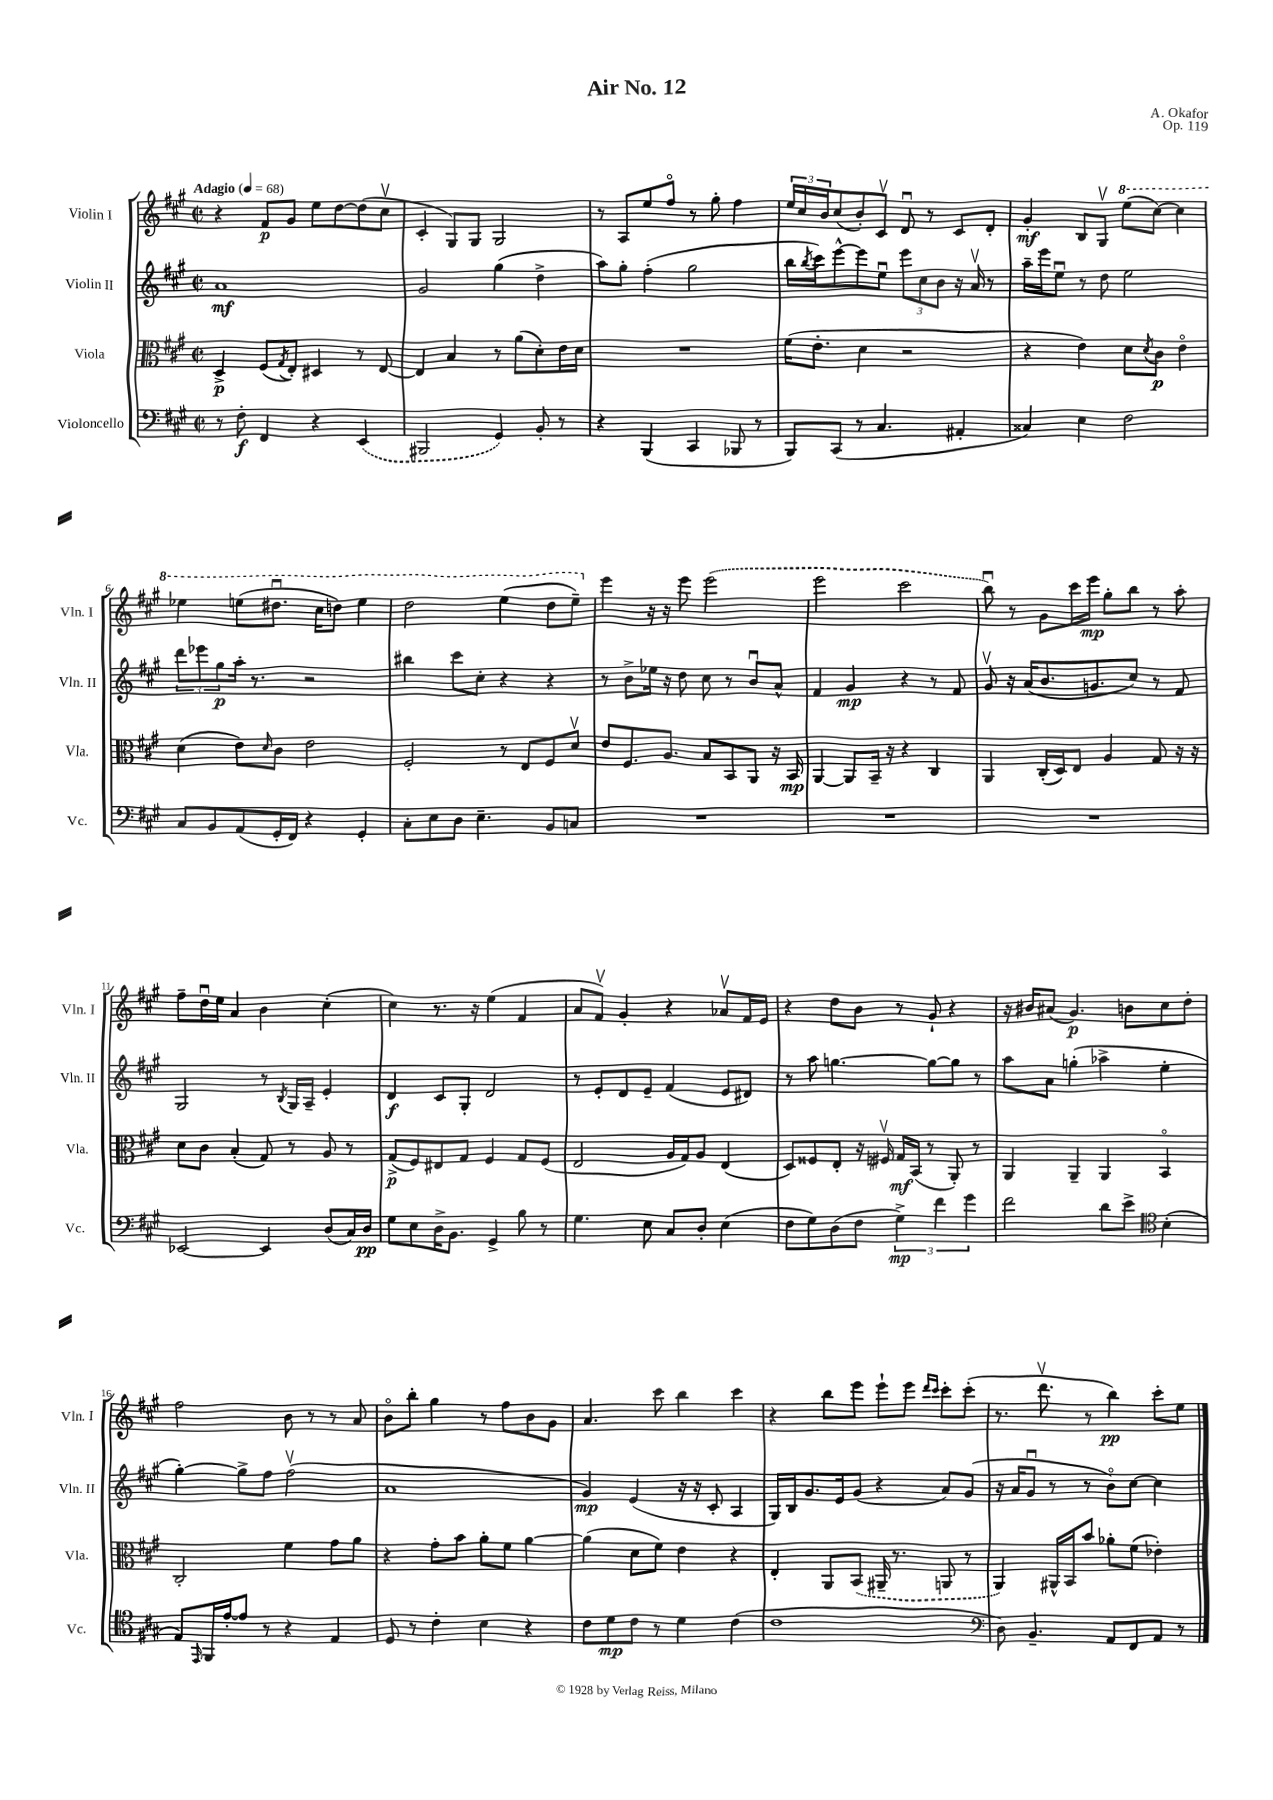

**kern	**kern	**kern	**kern
*staff4	*staff3	*staff2	*staff1
*clefF4	*clefC3	*clefG2	*clefG2
*k[f#c#g#]	*k[f#c#g#]	*k[f#c#g#]	*k[f#c#g#]
*M2/2	*M2/2	*M2/2	*M2/2
*met(c|)	*met(c|)	*met(c|)	*met(c|)
*MM68	*MM68	*MM68	*MM68
8r	4D^	1a	4r
8F#'	.	.	.
4FF#	(8F#	.	8f#
.	8qG#	.	.
.	8E')	.	8g#
4r	4D#	.	8ee
.	.	.	[8dd
(4EE	8r	.	(8dd]
.	[8E	.	8cc#v
=	=	=	=
2BBB#	4E]	2g#	4c#'
.	4B	.	8G#)
.	.	.	8G#
4GG#)	8r	(4gg#	2G#
.	(8a	.	.
8BB'	8d')	4dd^	.
8r	16e	.	.
.	16d	.	.
=	=	=	=
4r	1r	8aa)	8r
.	.	8gg#'	8A
(4BBB	.	(4ff#'	8ee
.	.	.	8ff#o
4CC#	.	2gg#	8r
.	.	.	8gg#'
8BBB-	.	.	4ff#
8r	.	.	.
=	=	=	=
8BBB)	(16f#	16bb	24ee
.	.	.	24cc#
.	.	8qbb	.
.	8.e'	16ccc#)	.
.	.	.	24b
(8CC#	.	[8eee^^	(8cc#
8r	4d	8eee]	8b')
4.C#	.	8eeu	8c#v
.	2r	12eee	8du
.	.	12cc#	.
.	.	.	8r
.	.	12b	.
4AA#'	.	16r	8c#
.	.	16av	.
.	.	8r	8d'
=	=	=	=
4C##)	4r	16aa~	4g#'
.	.	16eee	.
.	.	8eeu	.
4E	4e)	8r	8B
.	.	8dd	8G#v
2F#	8d	2ee	(8eee
.	8qd	.	.
.	8c#	.	[8ccc#)
.	4eo	.	4ccc#]
=	=	=	=
8C#	(4d	12ddd	4eee-
.	.	12eee-	.
8BB	.	.	.
.	.	12gg#	.
(8AA	8e)	16aa'	(8eee
.	.	8.r	.
.	16qqd	.	.
16GG#'	8c#	.	8.ddd#u
16FF#)	.	.	.
4r	2e	2r	.
.	.	.	16ccc#
.	.	.	8ddd)
4GG#'	.	.	4eee
=	=	=	=
8C#'	2F#'	4bb#	2ddd
8E	.	.	.
8D	.	8ccc#	.
4.E~	.	8cc#'	.
.	8r	4r	(4eee
.	8E	.	.
8BB	8F#	4r	8ddd
8C	8dv	.	8eee~)
=	=	=	=
1r	8e	8r	4eee
.	8.F#	8b^	.
.	.	16ee-	16r
.	8.A	16r	16r
.	.	8dd	8eee
.	8B	8cc#	(2eee
.	8BB	8r	.
.	8AA	8bu	.
.	16r	8a^^	.
.	16BB	.	.
=	=	=	=
1r	[4AA	4f#	2eee
.	8AA]	4g#	.
.	16BB~	.	.
.	16r	.	.
.	4r	4r	2ccc#
.	4C#	8r	.
.	.	8f#	.
=	=	=	=
1r	4AA	8g#v	8bbu)
.	.	16r	8r
.	.	(16a	.
.	(16C#'	8.b	8g#
.	16D)	.	.
.	8E	.	16ccc#
.	.	8.g	16eee
.	4A	.	8gg#'
.	.	8cc#)	8bb
.	8G#	8r	8r
.	16r	8f#	8aa'
.	16r	.	.
=	=	=	=
[2EE-	8d	2G#	8ff#~
.	8c#	.	16ddu
.	.	.	16ee
.	(4B'	.	4a
4EE-]	8G#)	8r	4b
.	.	8qB	.
.	8r	16G#	.
.	.	16A~	.
(8D	8A	4e'	(4cc#'
16C#)	8r	.	.
16D	.	.	.
=	=	=	=
8G#	(8G#^	4d	4cc#)
8E	8F#)	.	.
16D^	8E#	8c#	8.r
8.BB	.	.	.
.	8G#	8G#'	.
.	.	.	16r
4GG#^	4F#	2d	(4ee
8B	8G#	.	4f#
8r	(8F#	.	.
=	=	=	=
4.G#	2E	8r	8a
.	.	8e'	8f#v)
.	.	8d	4g#'
8E	.	8e~	.
8C#	16A	(4f#	4r
.	16G#)	.	.
8D'	8A	.	.
(4E	(4E	8e	8a-v
.	.	8d#)	16f#
.	.	.	16e
=	=	=	=
8F#	8D)	8r	4r
8G#)	8F##	8aa	.
(8D	8E'	[4.gg	8dd
8F#	16r	.	8b
.	16F#v	.	.
6G#^)	16G#	.	8r
.	(16BB	.	.
.	8r	8gg_	8g#`
6f#	.	.	.
.	8AA')	8gg]	4r
6g#	.	.	.
.	8r	8r	.
=	=	=	=
2f#	4AA	8aa	16r
.	.	.	16b#
.	.	8a	(8a#
.	4AA~	(4gg'	4.g#)
8d	4AA	4aa-^	.
8e^	.	.	8b
*clefC4	*	*	*
(4B'	4BBo	4ee'	8cc#
.	.	.	8dd'
=	=	=	=
8E)	2C#'	[4gg#')	2ff#
16qqEE	.	.	.
16FF#	.	.	.
[16e'	.	.	.
8e]	.	8gg#^]	.
8r	.	8ff#	.
4r	4f#	(2ff#v	8b
.	.	.	8r
4E	8g#	.	8r
.	8a	.	8a
=	=	=	=
8D	4r	1a	8bo
8r	.	.	8bb'
4c#'	8g#'	.	4gg#
.	8b	.	.
4B	8a'	.	8r
.	8f#	.	8ff#
4r	[4a	.	8b
.	.	.	8g#
=	=	=	=
8c#	(4a]	4g#)	4.a
8d	.	.	.
8c#	8d	(4e	.
8r	8f#)	.	8ccc#
4d	4e	16r	4bb
.	.	16r	.
.	.	8c#'	.
(4c#	4r	4A	4ccc#
=	=	=	=
1c#	4E'	16G#)	4r
.	.	16B	.
.	.	8.g#	.
.	8AA	.	8bb
.	.	16e	.
.	(8BB	(8g#	8eee
.	16AA#~	4r	8eee`
.	8.r	.	.
.	.	.	8eee
.	.	.	16qqddd
.	.	.	16qqccc#
.	8AA	8a)	8ccc#'
.	8r	(8g#	(8ccc#'
=	=	=	=
*clefF4	*	*	*
8D)	4AA)	16r	8.r
.	.	16a	.
4.BB~	.	8g#u	.
.	.	.	8.dddv
.	16AA#^^	8r	.
.	16BB	.	.
.	8b	8r	8r
8AA	8a-'	8bo)	4bb)
8FF#	(8f#	[8cc#	.
8AA	4e-')	4cc#]	8ccc#'
8r	.	.	8ee
==	==	==	==
*-	*-	*-	*-
